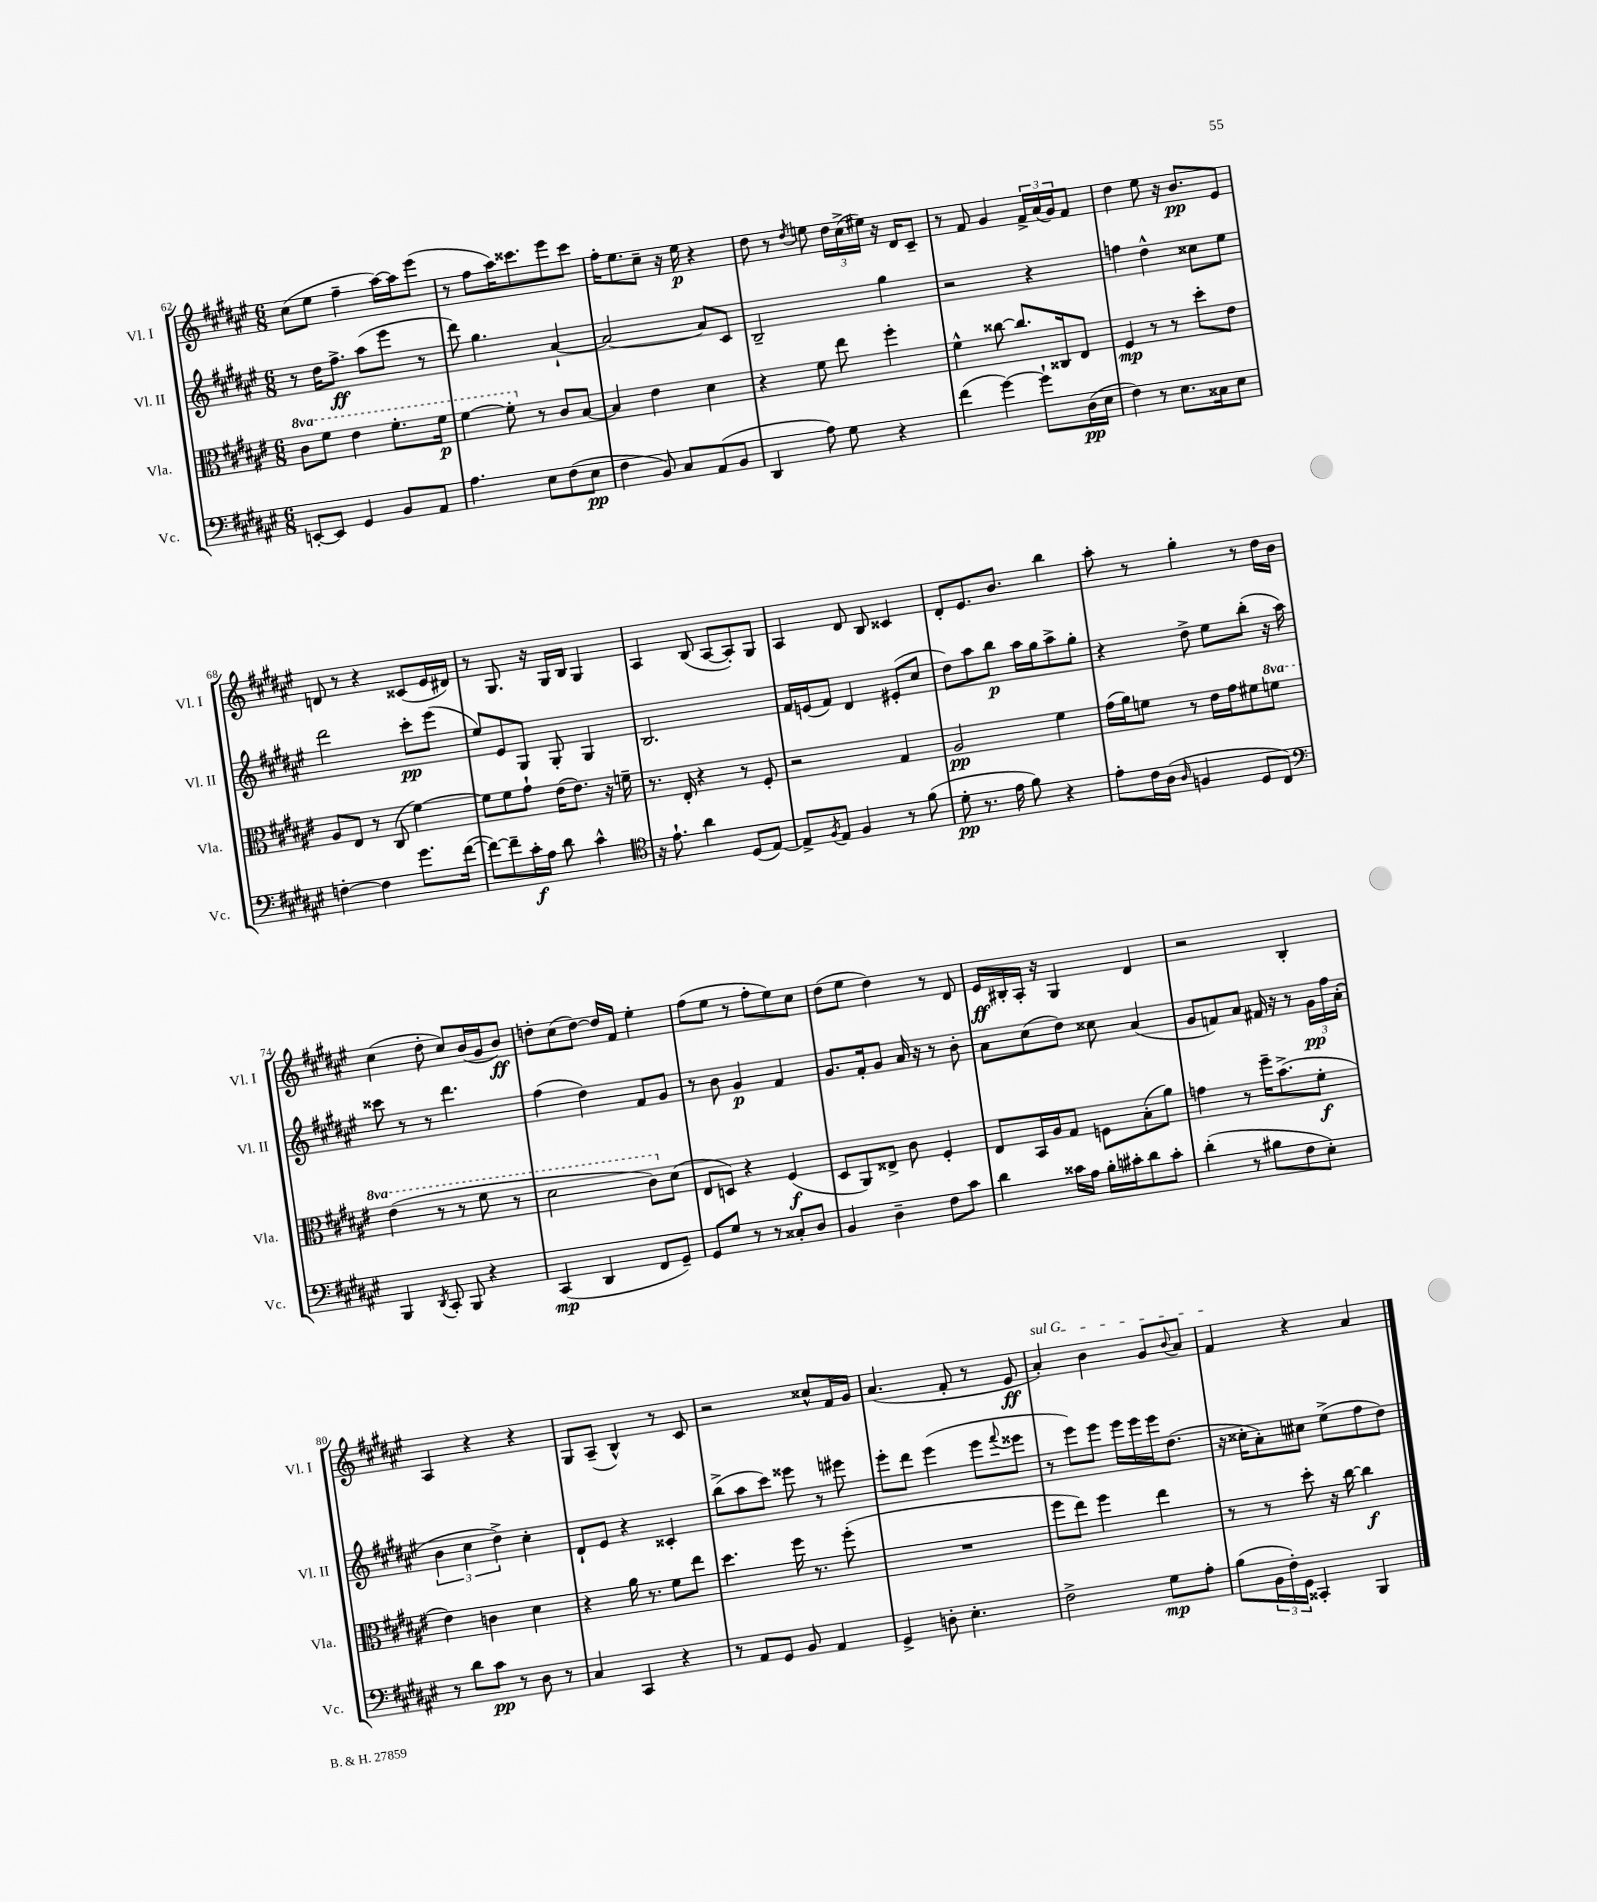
<<
\new StaffGroup <<
\new Staff = "s0" \with { instrumentName = "Vl. I" shortInstrumentName = "Vl. I" } {
    \clef treble \key fis \major \numericTimeSignature \time 6/8
    cis''8( eis''8 fis''4-- ais''16~) ais''16 eis'''8( |
    r8 fis''8 ais''16) cisis'''8. eis'''8 cisis'''8 |
    fis''16-. eis''8. cis''8-- r16 eis''16\p r4 |
    dis''8 r8 \acciaccatura { dis''8 } e''8 \tuplet 3/2 { dis''16 cis''16->( eis''16) } r16 dis'16 cis'8-- |
    r8 fis'8 gis'4 \tuplet 3/2 { fis'16-> ais'16( gis'16) } fis'8 |
    dis''4 eis''8 r16 b'8.\pp eis'8 |
    d'8 r8 r4 cisis'8( eis'16 dis'16) |
    r8 gis8. r16 gis16 b16 gis4 |
    ais4 b8( ais8~ ais8-.) gis8 |
    ais4 dis'8 b8 cisis'4 |
    dis'8-. eis'8. b'8. b''4 |
    ais''8-. r8 gis''4-. r8 dis''16 b'16 |
    cis''4( dis''8-. cis''8) b'16( gis'16 b'8\ff) |
    d''8-. cis''8( d''8~) d''16 fis'16 eis''4-. |
    fis''8( eis''8 r8 fis''8-. eis''8) cis''8 |
    dis''8( eis''8 dis''4) r8 dis'8 |
    eis'16\ff bis16-. ais16-. r16 gis4 dis'4 |
    r2 b4-. |
    ais4 r4 r4 |
    gis8 ais8--( b4-^) r8 cis'8 |
    r2 cisis''8-^ fis'16 gis'16 |
    ais'4.( fis'8-. r8 eis'8\ff |
    \once \override TextSpanner.bound-details.left.text = \markup { \italic "sul G" } ais'4-.\startTextSpan) b'4 gis'8 \appoggiatura { b'8 } ais'8 |
    fis'4\stopTextSpan r4 ais'4 \bar "|." |
}
\new Staff = "s1" \with { instrumentName = "Vl. II" shortInstrumentName = "Vl. II" } {
    \clef treble \key fis \major \numericTimeSignature \time 6/8
    r8 dis''16 fis''8.->\ff ais''8( eis'''8 r8 |
    dis'''8) gis''4. ais'4~-! |
    ais'2~ ais'8 cis'8 |
    b2-- gis''4 |
    r2 r4 |
    f''4 dis''4-^ cisis''8 eis''8 |
    dis'''2 cis'''8-.\pp eis'''8( |
    eis''8) eis'8 gis8 gis8-. gis4 |
    b2. |
    fis'16 e'16( fis'8) dis'4 eis'8-.( cis''8 |
    dis''8) ais''8 b''8\p ais''16 gis''16 ais''8-> gis''8-. |
    r4 dis''8-> eis''8 b''8-.( r16 ais''16) |
    cisis'''8 r8 r8 dis'''4. |
    fis''4( dis''4) fis'8 gis'8 |
    r8 b'8 gis'4\p fis'4 |
    gis'8. fis'16-. gis'8 ais'16 r16 r8 b'8-. |
    ais'8 cis''8( dis''8) cisis''8 ais'4( |
    gis'8 f'8) ais'8 fis'16 r16 r8 \tuplet 3/2 { gis'16\pp fis''16 ais'16-.( } |
    \tuplet 3/2 { b'4 cis''4 dis''4->) } cis''4-. |
    dis'8-! eis'8 r4 cisis'4-. |
    b''8->( ais''8 cis'''8) eisis'''8 r8 eis'''8 |
    eis'''8-. dis'''8 eis'''4( eis'''8 \appoggiatura { fis'''8 } eisis'''8 |
    r8 eis'''8) eis'''8 eis'''16 eis'''16 eis'''16 dis''8.( |
    r16 cisis''16-. ais'8-.) cis''8 eis''8->( fis''8 dis''8) \bar "|." |
}
\new Staff = "s2" \with { instrumentName = "Vla." shortInstrumentName = "Vla." } {
    \clef alto \key fis \major \numericTimeSignature \time 6/8 \set Staff.ottavationMarkups = #ottavation-simple-ordinals
    \ottava #1 cis''8 fis''8 eis''4 fis''8.-. fis''16\p |
    fis''4~ fis''8-. \ottava #0 r8 cis'8 b8~ |
    b4 eis'4 dis'4 |
    r4 fis'8 eis''8 fis''4-. |
    fis'4-^ cisis''8~ cisis''8. cisis16 eis8 |
    fis4\mp r8 r8 dis''8-. eis'8 |
    ais8 eis8 r8 cis8( fis'4~) |
    fis'8 fis'8 gis'8-! eis'16( eis'8.) r16 f'16-- |
    r8. eis16-. r4 r8 fis8-. |
    r2 gis4 |
    ais2\pp fis'4 |
    gis'16( ais'16) f'8 r8 eis'16 gis'16 fis'8 \ottava #1 f''8 |
    eis''4( r8 r8 fis''8 r8 |
    dis''2 cis''8) \ottava #0 dis'8( |
    eis8 d8) r4 fis4\f( |
    dis8 ais,8) eisis8-> cis'8 fis4-. |
    eis8 b,16 ais16 gis8 f8 b8-.( ais'8) |
    g'4 r8 fis''16-- b'8.->( fis'8-.\f |
    eis'4) c'4 dis'4 |
    r4 ais'16 r8. fis'8 eis''8 |
    dis''4. fis''16 r8. fis''8-.( |
    R2. |
    fis''8 eis''8) fis''4 eis''4 |
    r8 r8 dis''8-. r16 cis''16~ cis''4\f \bar "|." |
}
\new Staff = "s3" \with { instrumentName = "Vc." shortInstrumentName = "Vc." } {
    \clef bass \key fis \major \numericTimeSignature \time 6/8
    e,8~-. e,8 gis,4 b,8 ais,8 |
    ais4. eis8 fis8( eis8\pp |
    fis4 b,8) cis8 ais,8( b,8 |
    dis,4 ais8) gis8 r4 |
    fis'4( gis'4~) gis'8-! dis16\pp( eis16 |
    fis4) r8 eis8. cisis16 eis8 |
    f4~-. f4 gis'8. fis'16~( |
    fis'8~) fis'8-- cis'16-.\f ais16 dis'8 cis'4-^ |
    \clef tenor r16 eis'8.-! ais'4 dis8( eis8~) |
    eis8-> \acciaccatura { fis8 } eis8 fis4 r8 fis'8( |
    dis'8-.\pp r8. eis'16 fis'8) r4 |
    eis'8-. cis'16 ais16( \grace { ais16 } f4 dis8 cis8) |
    \clef bass b,,4 \acciaccatura { dis,8 } cis,8-. b,,8 r4 |
    cis,4\mp( dis,4 fis,8 gis,8--) |
    gis,8 gis8 r8 r8 cisis8-. dis8 |
    b,4 dis4-- fis8 cis'8 |
    dis'4 cisis'16 ais16 b16-. cis'16-. dis'8 cis'8-. |
    dis'4-.( r8 bis8 fis8 eis8-.) |
    r8 dis'8 cis'8\pp r8 dis8 r8 |
    cis4 cis,4 r4 |
    r8 ais,8 gis,8 b,8 ais,4 |
    gis,4-> d8-. eis4.-. |
    fis2-> gis8\mp ais8-. |
    b8( \tuplet 3/2 { b,16 fis16-.) gis,16 } cisis,4-. b,,4 \bar "|." |
}
>>
>>
\layout { \context { \Score currentBarNumber = #62 } }
